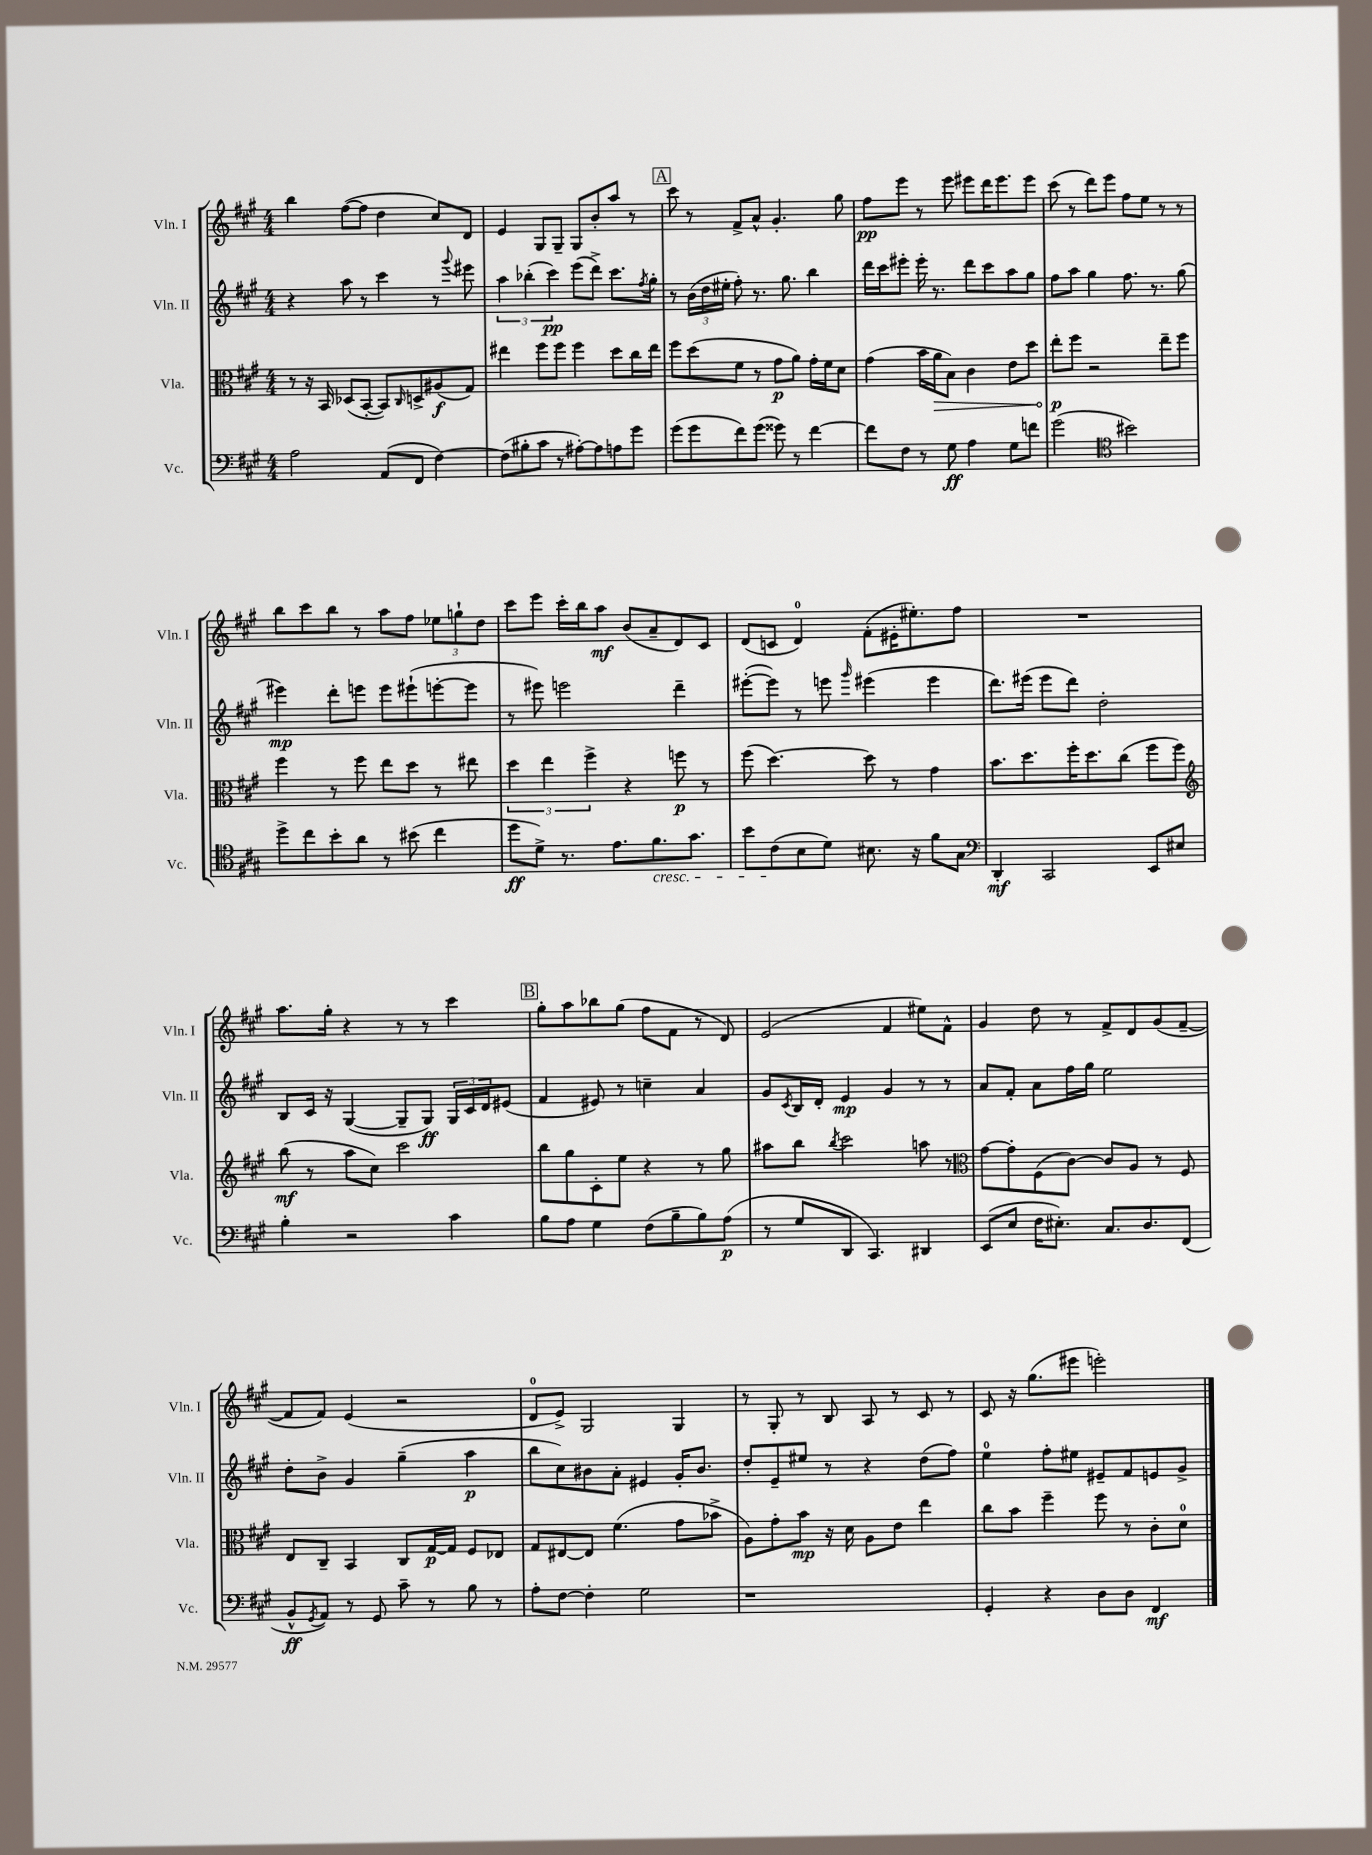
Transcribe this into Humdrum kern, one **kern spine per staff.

**kern	**kern	**kern	**kern
*staff4	*staff3	*staff2	*staff1
*clefF4	*clefC3	*clefG2	*clefG2
*k[f#c#g#]	*k[f#c#g#]	*k[f#c#g#]	*k[f#c#g#]
*M4/4	*M4/4	*M4/4	*M4/4
2A	8r	4r	4bb
.	16r	.	.
.	16BB	.	.
.	(8D-	8aa	([8ff#
.	[8BB'	8r	8ff#]
(8AA	8BB])	4ccc#	4dd
.	16qqC#	.	.
8FF#	8D^	.	.
[4F#)	(8A#	8r	8cc#)
.	.	8qqggg#	.
.	8G#)	8eee#	8d
=	=	=	=
(8F#]	4ee#	6aa	4e
8B#'	.	.	.
.	.	(6bb-'	.
8c#	8ff#	.	8G#
.	.	6ccc#)	.
8r	8ff#	.	8G#~
[8A#')	4ff#	(8eee	8G#
8A#]	.	8ddd^)	8b'
8A	8dd	8.ccc#	8aa
8g#	16cc#	.	8r
.	.	8qff#	.
.	16ee#	16gg#'	.
=	=	=	=
(8g#	8ff#	8r	8ccc#
8g#	(8dd	(24b	8r
.	.	24dd	.
.	.	24ee#'	.
8f#)	8f#	8ff#')	8f#^
(8g#	8r	8.r	8a^^
8g##)	8g#	.	4.g#'
.	.	8.gg#	.
8r	8a)	.	.
[4f#	16g#'	4bb	.
.	16f#	.	.
.	8d	.	8gg#
=	=	=	=
8f#]	(4g#	16ddd	8ff#
.	.	16ccc#	.
8F#	.	8eee#'	8eee
8r	16b	16eee#'	8r
.	16a	8.r	.
8G#	8B)	.	8eee
4A	4c#	8ddd	8eee#
.	.	8ccc#	16ddd
.	.	.	8.eee#
8G#	8e	8aa	.
8f	8dd	8gg#	8eee#
=	=	=	=
(2g#	8ee'	8ff#	(8ccc#
.	8ff#	8aa	8r
.	2r	4gg#	8ddd)
.	.	.	8eee
*clefC4	*	*	*
2b#)	.	8.ff#	8ff#
.	.	.	8ee
.	.	8.r	.
.	8ee~	.	8r
.	8ff#	(8gg#	8r
=	=	=	=
8dd^	4ff#	4eee#)	8bb
8cc#	.	.	8ccc#
8b'	8r	8ddd'	8bb
8a	8ff#	8eee	8r
8r	8ee	8eee	8aa
(8b#	8dd	(8eee#`	8ff#
4cc#	8r	[8eee'	12ee-
.	.	.	12gg`
.	8ee#	8eee]	.
.	.	.	12dd
=	=	=	=
8dd	6dd	8r	8ccc#
8d^)	.	8eee#)	8eee
.	6ee	.	.
8.r	.	2eee	16ccc#'
.	.	.	16bb
.	6ff#^	.	.
.	.	.	8aa
8.e	.	.	.
.	4r	.	(8b
8.f#	.	.	8a~
.	8ff	4ddd~	8d)
8.g#	.	.	.
.	8r	.	8c#
=	=	=	=
8b	(8ff#	([8eee#'	(8d
(8c#	[4.dd)	8eee#])	8c
8B	.	8r	4d)
8d)	.	8eee	.
.	.	16qqggg#	.
8.B#	8dd]	(4eee#	(8f#'
.	8r	.	16e#'
16r	.	.	8.ee#')
8f#	4g#	4eee#	.
8G#	.	.	8ff#
=	=	=	=
*clefF4	*	*	*
4DD'	8.b	8.ddd)	1r
.	8.dd	(16eee#	.
2CC#	.	8eee#	.
.	16ff#'	8ddd)	.
.	8.dd	.	.
.	.	2dd'	.
.	(8cc#	.	.
8EE	8ff#	.	.
8E#	8ff#)	.	.
=	=	=	=
*	*clefG2	*	*
4B'	(8bb	8B	8.aa
.	8r	16c#	.
.	.	16r	16gg#'
2r	8aa	([4G#	4r
.	8cc#)	.	.
.	2ccc#	8G#~]	8r
.	.	8G#)	8r
4c#	.	24G#	4ccc#
.	.	24c#	.
.	.	24d	.
.	.	(8e#	.
=	=	=	=
8B	8bb	4f#	8gg#'
8A	8gg#	.	8aa
4G#	8c#'	8e#)	8bb-
.	8ee	8r	(8gg#
(8F#	4r	4cc~	8ff#
8B~	.	.	8f#
8B)	8r	4a	8r
(8A	8gg#	.	8d)
=	=	=	=
8r	8aa#	8g#	(2e
.	.	8qc#	.
8G#	8bb	16B	.
.	.	16d'	.
.	8qbb	.	.
8DD	2ccc#	4e	.
4.CC#)	.	.	.
.	.	4g#	4f#
4DD#	8aa	8r	8ee#)
.	8r	8r	8f#^^
=	=	=	=
*	*clefC3	*	*
(8EE	[8g#	8a	4g#
8E	8g#']	8f#'	.
16F#	(8F#	8a	8dd
8.E#')	.	.	.
.	[8c#)	16ff#	8r
.	.	16gg#	.
8.C#	8c#]	2ee	8f#^
.	8A	.	8d
8.D	.	.	.
.	8r	.	(8g#
(8FF#	8F#	.	[8f#~
=	=	=	=
8BB^^	8E	8dd'	8f#]
8qGG#	.	.	.
8AA)	8C#~	8b^	8f#)
8r	4BB	4g#	(4e
8GG#	.	.	.
8c#~	8C#	(4gg#~	2r
8r	[16G#	.	.
.	16G#]	.	.
8B	8F#	4aa	.
8r	8E-	.	.
=	=	=	=
8A'	8G#	8bb	8d
[8F#	[8E#	8cc#)	8e^)
4F#']	8E#]	8b#	2G#
.	(4.f#	8a'	.
2G#	.	4e#	.
.	8g#	16g#'	4G#
.	.	8.b#	.
.	8b-^	.	.
=	=	=	=
1r	8A)	8dd'	8r
.	8g#'	8e~	8G#'
.	8b	8ee#	8r
.	16r	8r	8B
.	16d	.	.
.	8A	4r	8A
.	8e	.	8r
.	4ee	(8dd	8c#
.	.	8ff#)	8r
=	=	=	=
4GG#'	8cc#	4ee	8c#
.	8b	.	16r
.	.	.	(8.gg#
4r	4ff#~	8ff#'	.
.	.	8ee#	8eee#
8D	8ff#	8e#~	2eee')
8D	8r	8f#	.
4FF#	8c#'	8e	.
.	8d	8g#^	.
==	==	==	==
*-	*-	*-	*-
